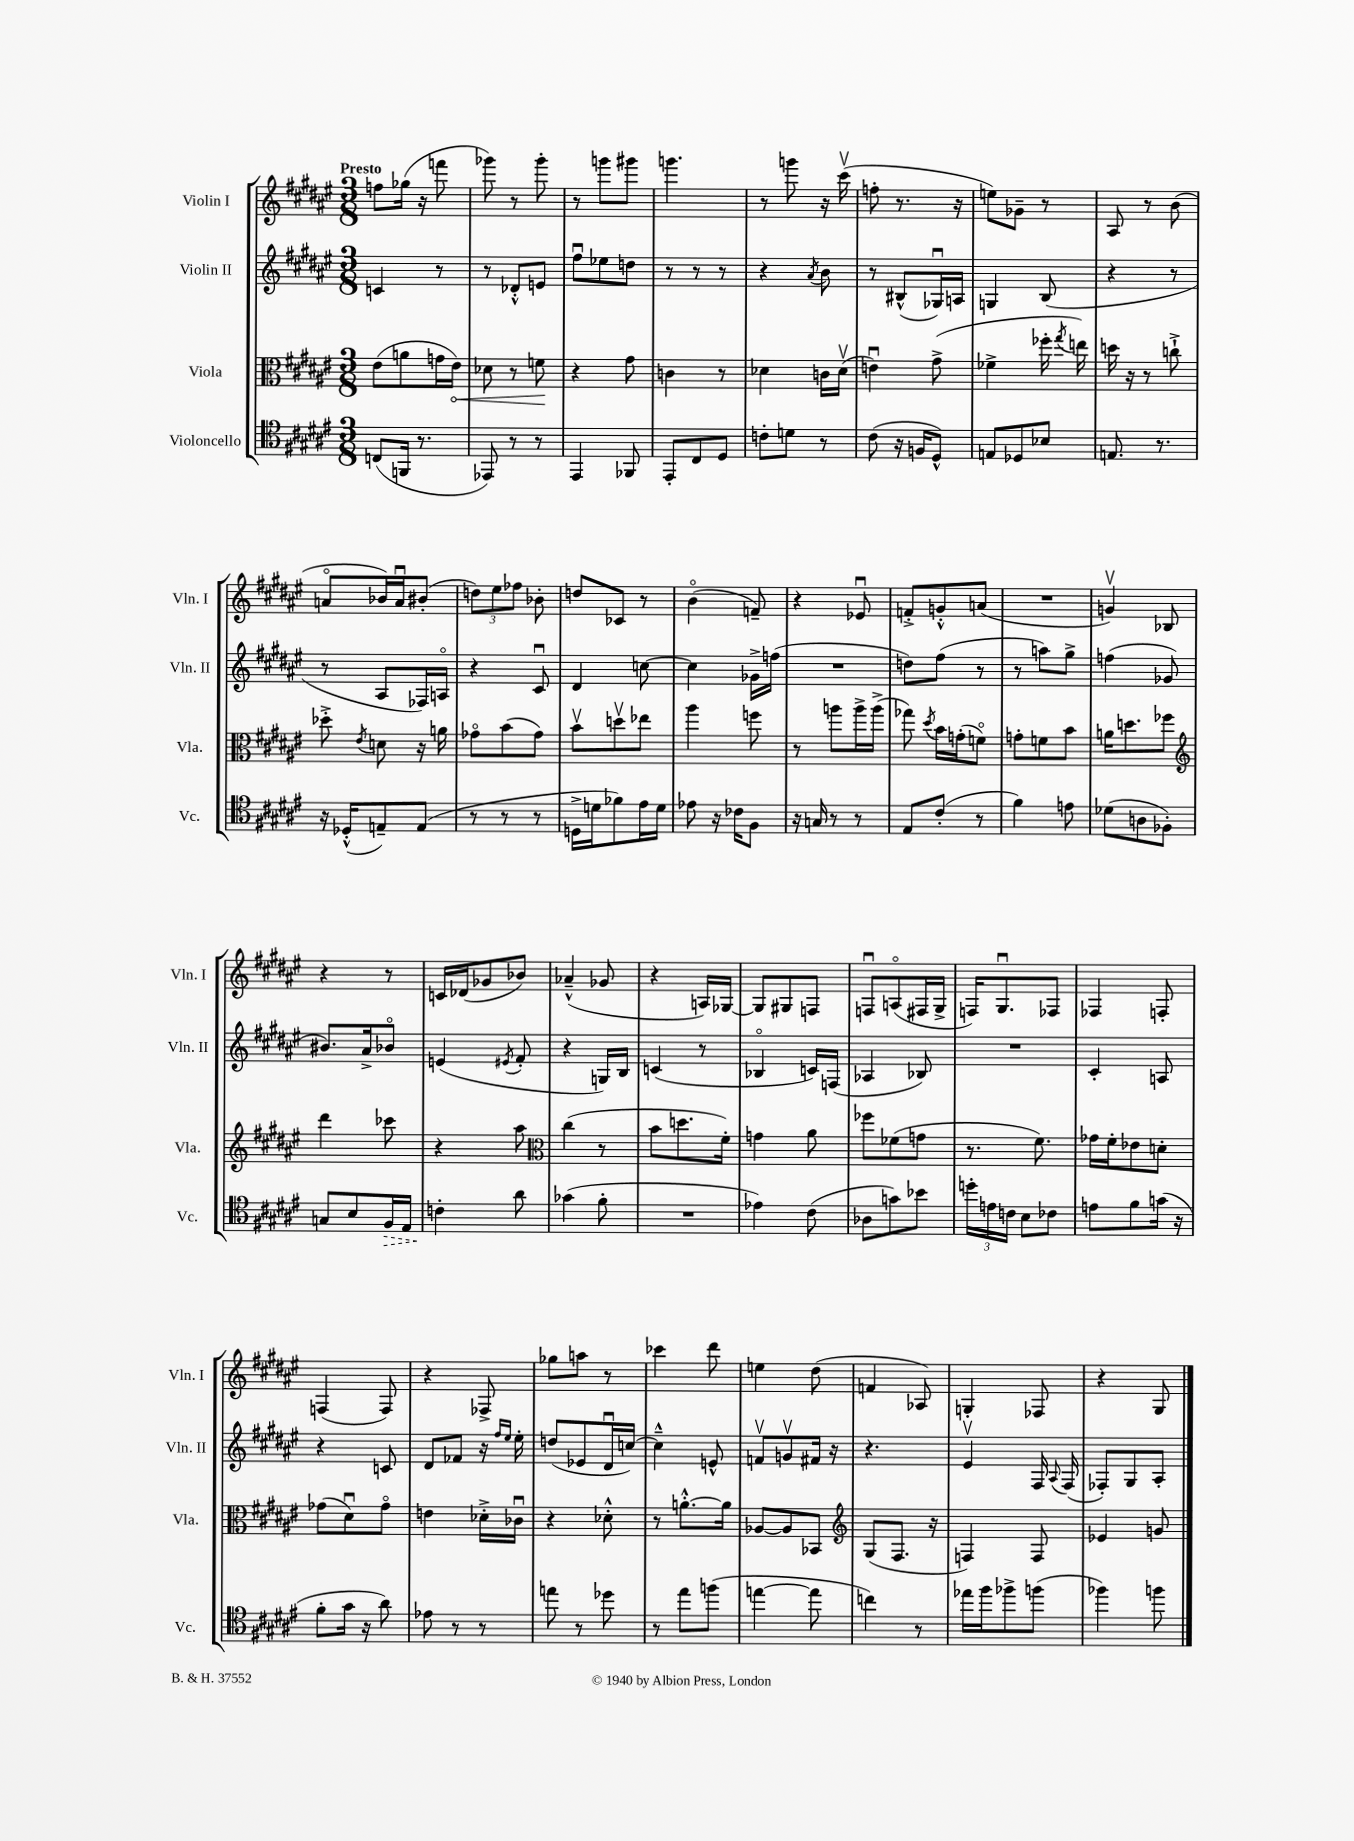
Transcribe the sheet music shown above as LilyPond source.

<<
\new StaffGroup <<
\new Staff = "s0" \with { instrumentName = "Violin I" shortInstrumentName = "Vln. I" } {
    \clef treble \key fis \major \numericTimeSignature \time 3/8 \tempo "Presto"
    \autoBeamOff f''8[ ges''16]( r16 f'''8 |
    ges'''8) r8 ges'''8-. |
    r8 g'''8[ gis'''8] |
    g'''4. |
    r8 g'''8 r16 cis'''16\upbow( |
    f''8-. r8. r16 |
    e''8[) ges'8]-- r8 |
    ais8 r8 b'8( |
    a'8[\flageolet bes'16) a'16\downbow bis'8]-.( |
    \tuplet 3/2 { d''8[) eis''8 fes''8] } bes'8-. |
    d''8[ ces'8] r8 |
    b'4\flageolet( f'8--) |
    r4 ees'8\downbow |
    f'8[-.-> g'8-.-^ a'8]( |
    R4. |
    g'4\upbow) bes8 |
    r4 r8 |
    c'16[ des'16( ges'8 bes'8]) |
    aes'4---^( ges'8 |
    r4 a16[) ges16]~ |
    ges8[ gis8 f8] |
    f8[\downbow a8\flageolet( fis16 gis16]-> |
    f16[) gis8.\downbow fes8] |
    fes4 f8-. |
    f4( f8) |
    r4 fes8-> |
    ges''8[ a''8] r8 |
    ces'''4 dis'''8 |
    e''4 dis''8( |
    f'4 aes8) |
    g4-. fes8 |
    r4 gis8 \bar "|." |
}
\new Staff = "s1" \with { instrumentName = "Violin II" shortInstrumentName = "Vln. II" } {
    \clef treble \key fis \major \numericTimeSignature \time 3/8
    \autoBeamOff c'4 r8 |
    r8 des'8[-.-^ e'8] |
    fis''8[\downbow ees''8 d''8] |
    r8 r8 r8 |
    r4 \acciaccatura { ais'8 } b'8 |
    r8 bis8[-^( ges16\downbow) a16] |
    g4 b8( |
    r4 r8 |
    r8 ais8[ fes16) a16]\flageolet |
    r4 cis'8\downbow |
    dis'4 c''8~ |
    c''4 ges'16[-> f''16]( |
    R4. |
    d''8[) fis''8]( r8 |
    r8 a''8[) gis''8]-> |
    f''4( ges'8 |
    bis'8.[) ais'16-> bes'8]\flageolet |
    e'4( \acciaccatura { eis'8 } fis'8-. |
    r4 g16[) b16] |
    c'4( r8 |
    bes4\flageolet c'16[) f16]( |
    aes4 bes8) |
    R4. |
    cis'4-. a8 |
    r4 c'8 |
    dis'8[ fes'8] r16 \grace { fis''16[ eis''16] } eis''16-. |
    d''8[( ees'8 dis'16\downbow c''16]~) |
    c''4---^ e'8-^ |
    f'8[\upbow g'8\upbow fis'16] r16 |
    r4. |
    eis'4\upbow fis16 \appoggiatura { ais8 } fis16( |
    fes8[-.) gis8 ais8]-. \bar "|." |
}
\new Staff = "s2" \with { instrumentName = "Viola" shortInstrumentName = "Vla." } {
    \clef alto \key fis \major \numericTimeSignature \time 3/8
    \autoBeamOff eis'8[( a'8 g'16 \once \override Hairpin.circled-tip = ##t eis'16]\<) |
    des'8 r8 f'8\! |
    r4 gis'8 |
    c'4 r8 |
    des'4 c'16[ des'16]\upbow( |
    e'4\downbow) gis'8->( |
    fes'4-> fes''16-. \acciaccatura { gis''8 } e''16) |
    d''16 r16 r8 c''8-!-> |
    des''8-.-> \acciaccatura { eis'8 } d'8 r16 a'16 |
    ges'8[\flageolet b'8( ges'8]) |
    b'8[\upbow d''8\upbow ees''8] |
    ais''4 f''8 |
    r8 a''8[ a''16-> a''16]->( |
    ges''8) \acciaccatura { dis''8 } b'16[ g'16-.( f'8]\flageolet) |
    g'8[-. f'8 b'8] |
    a'16[ d''8. fes''8] |
    \clef treble dis'''4 ces'''8 |
    r4 ais''8 |
    \clef alto cis''4( r8 |
    b'8[ d''8. fis'16]-.) |
    g'4 ais'8 |
    fes''8[ fes'8( g'8] |
    r8. fis'8.) |
    ges'16[ fis'16-. ees'8 d'8]-. |
    ges'8[( dis'8\downbow) ges'8]\flageolet |
    e'4 des'16[-.-> ces'16]\downbow |
    r4 des'8-.-^ |
    r8 a'8.[~-.-^ a'16] |
    aes8[~ aes8 bes,8] |
    \clef treble gis8[( fis8.] r16 |
    f4) f8 |
    ees'4 g'8 \bar "|." |
}
\new Staff = "s3" \with { instrumentName = "Violoncello" shortInstrumentName = "Vc." } {
    \clef tenor \key fis \major \numericTimeSignature \time 3/8
    \autoBeamOff c8[( f,16] r8. |
    ees,8) r8 r8 |
    eis,4 fes,8 |
    eis,8[-. cis8 dis8] |
    c'8[-. d'8] r8 |
    cis'8( r16 f16[ dis8]-^) |
    e8[ des8 bes8] |
    e8. r8. |
    r16 des16[-.-^( e8--) e8]( |
    r8 r8 r8 |
    d16[-> d'16 fes'8) eis'16 d'16] |
    ees'8 r16 ces'16[ fis8] |
    r16 g16 r8 r8 |
    eis8[ cis'8]-.( r8 |
    fis'4) e'8 |
    des'8[( a8 fes8]-.) |
    g8[ b8 \once \override Hairpin.style = #'dashed-line fis16\> eis16] |
    c'4-.\! ais'8 |
    ges'4( fis'8-. |
    R4. |
    ees'4) cis'8( |
    aes8[ g'8) bes'8] |
    \tuplet 3/2 { d''16[-. e'16 c'16] } b8[ ces'8] |
    e'8[ fis'8 g'16]( r16 |
    fis'8[-. gis'16] r16 ais'8) |
    ees'8 r8 r8 |
    e''8 r8 des''8 |
    r8 eis''8[ f''8]( |
    e''4~ e''8 |
    c''4) r8 |
    ees''16[ fis''16 fes''8-> f''8]( |
    fes''4) f''8 \bar "|." |
}
>>
>>
\layout { \context { \Score \remove "Bar_number_engraver" } }
